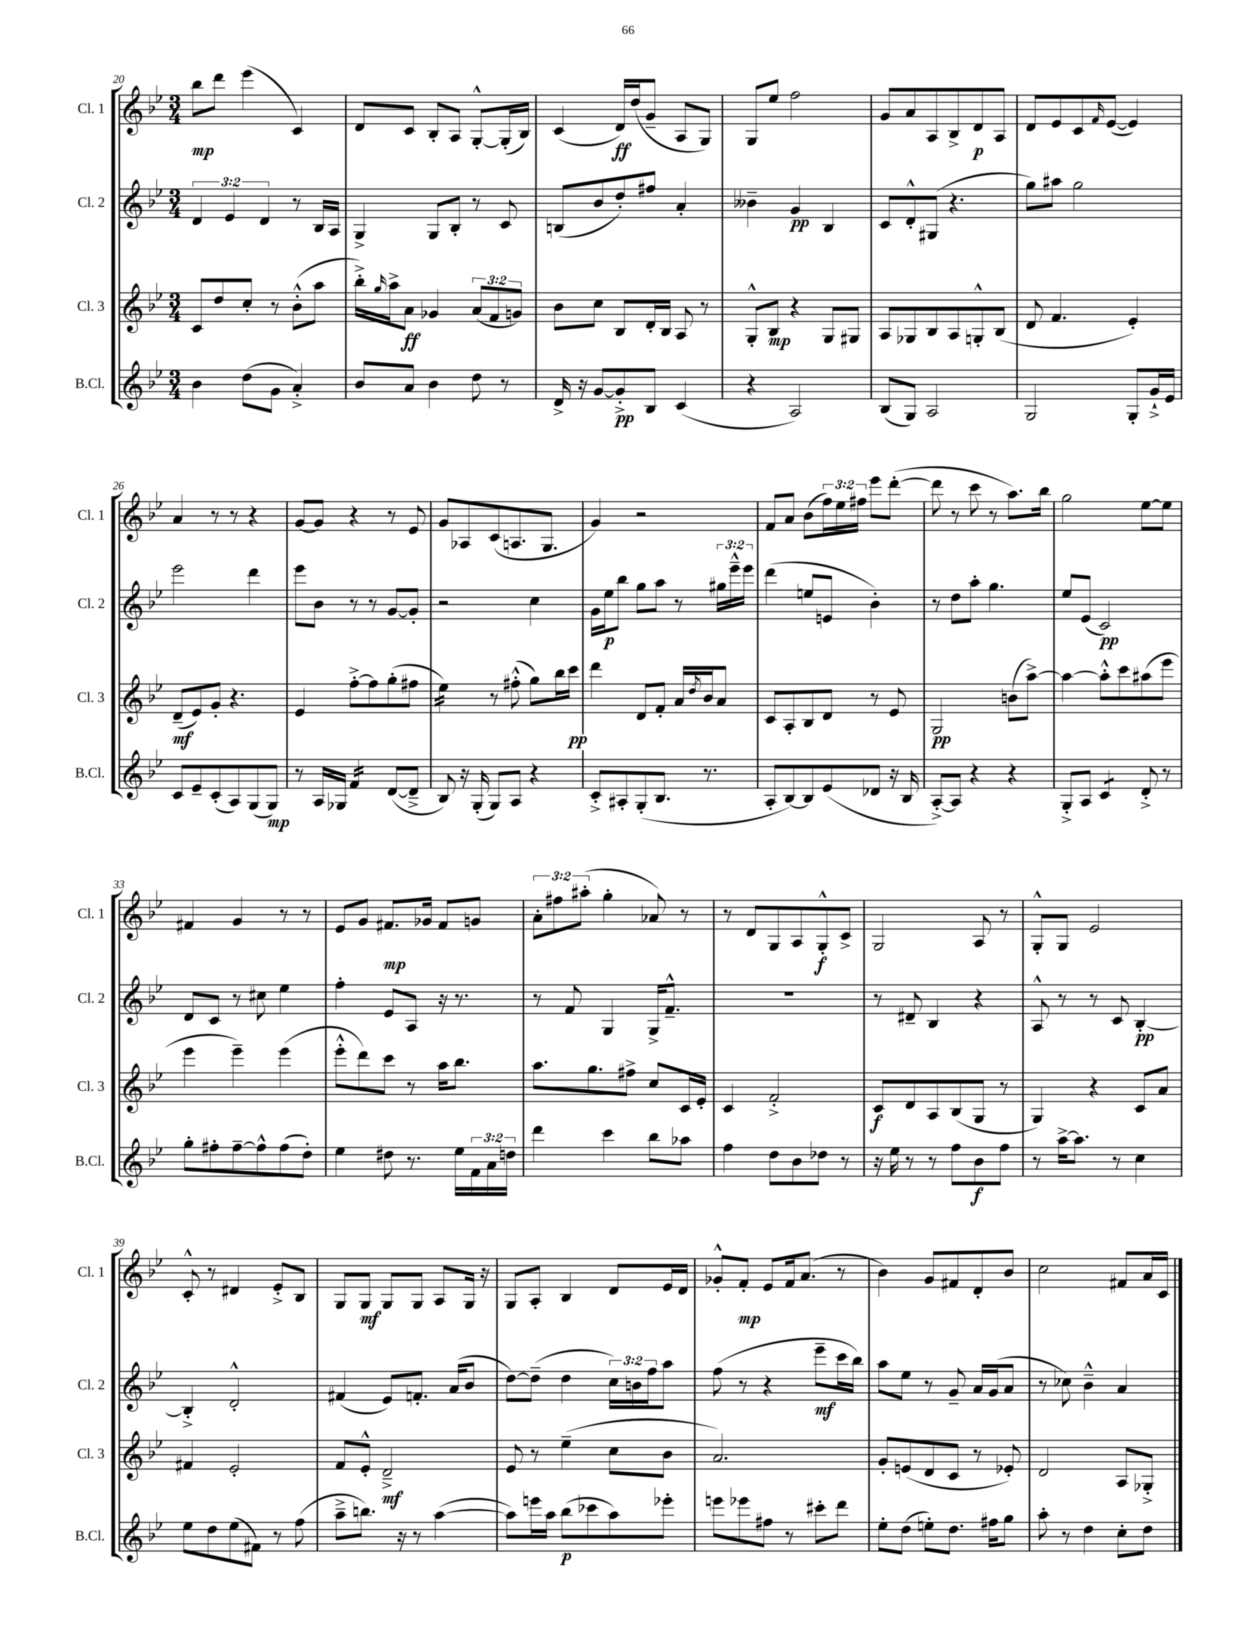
<<
\new StaffGroup <<
\new Staff = "s0" \with { instrumentName = "Cl. 1" shortInstrumentName = "Cl. 1" } {
    \clef treble \key bes \major \numericTimeSignature \time 3/4 \override Staff.TupletNumber.text = #tuplet-number::calc-fraction-text
    bes''8\mp d'''8 ees'''4( c'4) |
    d'8 c'8 bes8-. a8 g8~-.-^ g16-.( bes16) |
    c'4( d'16\ff) d''16( g'8-- a8 g8) |
    g8 ees''8 f''2 |
    g'8 a'8 a8 bes8-> d'8\p a8 |
    d'8 ees'8 c'8 \grace { f'16 } ees'8~( ees'4) |
    a'4 r8 r8 r4 |
    g'8~ g'8 r4 r8 ees'8 |
    g'8 aes8 c'8( a8. g8. |
    g'4) r2 |
    f'8 a'8 bes'8( \tuplet 3/2 { f''16) ees''16 fis''16 } ees'''8 d'''8~-.( |
    d'''8 r8 c'''8 r8 a''8.) bes''16 |
    g''2 ees''8~ ees''8 |
    fis'4 g'4 r8 r8 |
    ees'8 g'8 fis'8.\mp ges'16 fis'8 g'8 |
    \tuplet 3/2 { a'8-. fis''8 ais''8-.( } g''4-. aes'8) r8 |
    r8 d'8 g8 a8 g8-.-^\f c'8-> |
    g2 a8 r8 |
    g8-.-^ g8 ees'2 |
    c'8-.-^ r8 dis'4 ees'8-.-> bes8 |
    g8 g8\mf g8 g8 a8 g16 r16 |
    g8 a8-. bes4 d'8 ees'16 d'16 |
    ges'8-.-^ f'8-.\mp ees'8 f'16 a'8.( r8 |
    bes'4) g'8 fis'8 d'8-. bes'8 |
    c''2 fis'8 a'16 c'16 \bar "|." |
}
\new Staff = "s1" \with { instrumentName = "Cl. 2" shortInstrumentName = "Cl. 2" } {
    \clef treble \key bes \major \numericTimeSignature \time 3/4 \override Staff.TupletNumber.text = #tuplet-number::calc-fraction-text
    \tuplet 3/2 { d'4 ees'4 d'4 } r8 bes16 a16 |
    g4-> g8 bes8-. r8 c'8 |
    b8( bes'8 d''8-.) fis''8 a'4-. |
    beses'4-- g'4\pp bes4 |
    c'8 d'8-.-^ gis8( r4. |
    g''8) ais''8 g''2 |
    ees'''2 d'''4 |
    ees'''8 bes'8 r8 r8 g'8~ g'8-. |
    r2 c''4 |
    g'16 ees''16\p bes''8 g''8 a''8 r8 \tuplet 3/2 { gis''16 ees'''16---^ ees'''16 } |
    d'''4( e''8 e'8 bes'4-.) |
    r8 d''8 a''8-. g''4. |
    ees''8 ees'8( c'2\pp) |
    d'8 c'8 r8 cis''8 ees''4 |
    f''4-. ees'8 a8 r16 r8. |
    r8 f'8 g4 g16-> f'8.---^ |
    R2. |
    r8 dis'8-- bes4 r4 |
    a8-^ r8 r8 c'8 bes4~-.\pp |
    bes4-.-> d'2-.-^ |
    fis'4( ees'8) f'8.-. a'16( bes'8 |
    d''8~) d''8--( d''4 \tuplet 3/2 { c''16) b'16 f''16 } a''8 |
    f''8( r8 r4 ees'''8--\mf c'''16 bes''16) |
    a''8 ees''8 r8 g'8-- a'16 g'16( a'8 |
    r8 ces''8) bes'4---^ a'4 \bar "|." |
}
\new Staff = "s2" \with { instrumentName = "Cl. 3" shortInstrumentName = "Cl. 3" } {
    \clef treble \key bes \major \numericTimeSignature \time 3/4 \override Staff.TupletNumber.text = #tuplet-number::calc-fraction-text
    c'8 d''8 c''8-. r8 bes'8-.-^( a''8 |
    bes''16-.->) \grace { g''16 } a''16-> a'8\ff ges'4 \tuplet 3/2 { a'8( f'8 g'8) } |
    bes'8 c''8 bes8 d'16-. bes16 a8 r8 |
    g8-.-^ bes8\mp r4 g8 gis8 |
    a8 ges8 bes8 a8 g8-.-^ bes8( |
    d'8 f'4. ees'4-.) |
    d'8--\mf( ees'8) g'8-. r4. |
    ees'4 f''8~-.-> f''8 g''8-.( fis''8 |
    ees''4:16) r8 fis''8-.-^( g''8) bes''16 c'''16\pp |
    d'''4 d'8 f'8-. a'16 \acciaccatura { d''8 } bes'16 a'8 |
    c'8 a8-. bes8 d'8 r8 ees'8 |
    g2\pp b'8( a''8~->) |
    a''4~ a''8-.-^ c'''8 ais''8( ees'''8 |
    ees'''4 ees'''4--) ees'''4( |
    ees'''8-.-^ d'''8) c'''8 r8 a''16 bes''8. |
    a''8. g''8. fis''8-> c''8 c'16 ees'16-. |
    c'4 f'2-.-> |
    c'8\f d'8 a8 bes8( g8 r8 |
    g4) r4 c'8 a'8 |
    fis'4 ees'2-. |
    f'8 ees'8-.-^ d'2--->\mf |
    ees'8 r8 ees''4--( c''8 bes'8 |
    a'2.) |
    g'8-. e'8( d'8 c'8 r8 ees'8-.) |
    d'2 a8 ges8-.-> \bar "|." |
}
\new Staff = "s3" \with { instrumentName = "B.Cl." shortInstrumentName = "B.Cl." } {
    \clef treble \key bes \major \numericTimeSignature \time 3/4 \override Staff.TupletNumber.text = #tuplet-number::calc-fraction-text
    bes'4 d''8( g'8 a'4-.->) |
    bes'8 a'8 bes'4 d''8 r8 |
    d'16-> r16 g'8~ g'8-.->\pp bes8 c'4( |
    r4 a2) |
    bes8( g8) a2 |
    g2 g8-. g'16-!-> ees'16 |
    c'8 ees'8-- c'8-.( a8) g8( g8\mp) |
    r8 a16 ges16 f'4:16 d'8~( d'8---> |
    bes8) r16 g16-.( g8) a8 r4 |
    c'8-.-> ais8-. g8-.( bes8. r8. |
    a8-. bes8~) bes8 ees'8( des'8 r16 bes16 |
    a8~-.->) a8 r4 r4 |
    g8-.-> a8 c'4:8 d'8-.-> r8 |
    g''8-. fis''8-. fis''8~-- fis''8-^ fis''8( d''8-.) |
    ees''4 dis''8 r8. ees''16 \tuplet 3/2 { f'16 a'16 d''16 } |
    d'''4 c'''4 bes''8 aes''8 |
    f''4 d''8 bes'8 des''8 r8 |
    r16 ees''16 r8 r8 f''8 bes'8\f f''8 |
    r8 a''16~-> a''8. r8 c''4 |
    ees''8 d''8 ees''8( fis'8) r8 f''8( |
    a''8---> b''8.) r16 r8 a''4~( |
    a''8) e'''16 a''16 bes''8\p( ces'''8 a''8) ees'''8-. |
    e'''8 ees'''8 fis''8 r8 cis'''8-. d'''8 |
    ees''8-. d''8( e''8-.) d''8. fis''16 g''8 |
    a''8-. r8 d''4 c''8-. d''8 \bar "|." |
}
>>
>>
\layout { \context { \Score currentBarNumber = #20 } }
